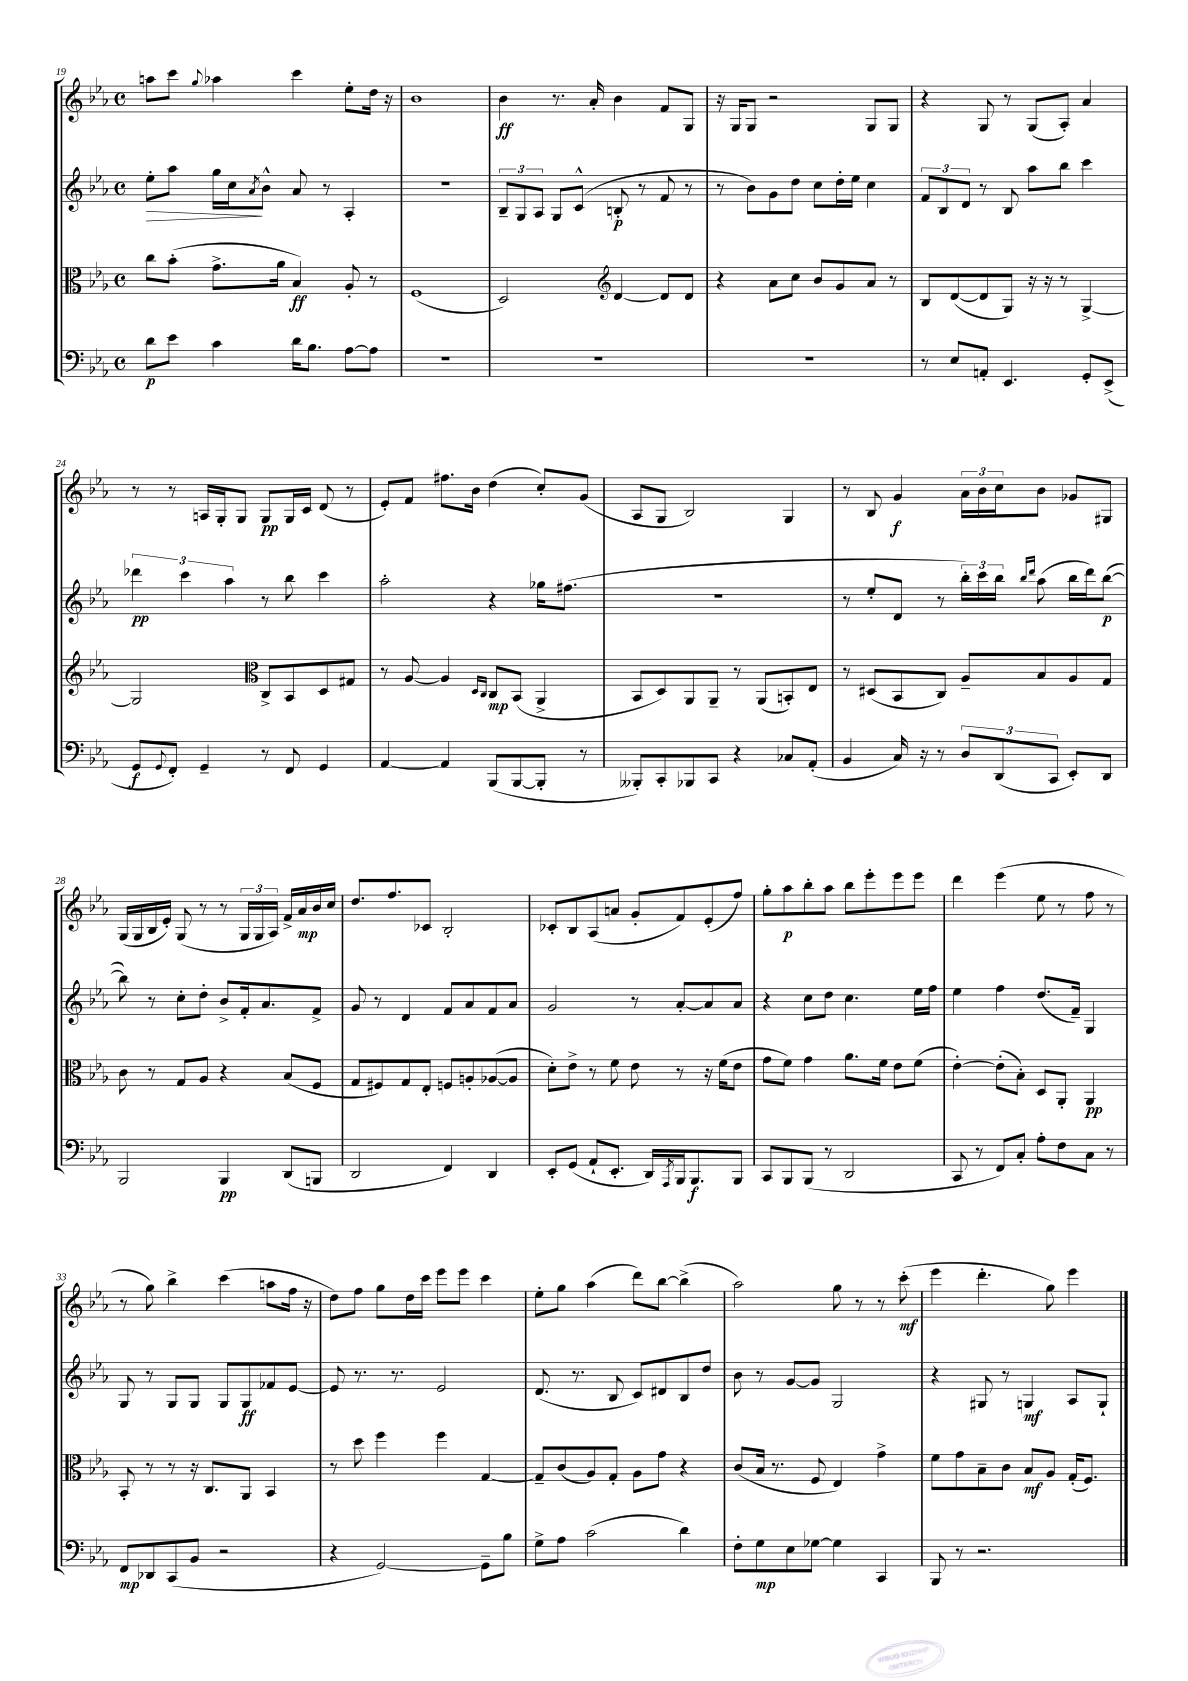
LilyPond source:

<<
\new StaffGroup <<
\new Staff = "s0" {
    \clef treble \key ees \major \defaultTimeSignature \time 4/4
    a''8 c'''8 \appoggiatura { g''8 } aes''4 c'''4 ees''8-. d''16 r16 |
    bes'1 |
    bes'4\ff r8. aes'16-. bes'4 f'8 g8 |
    r16 g16 g8 r2 g8 g8 |
    r4 g8 r8 g8( aes8-.) aes'4 |
    r8 r8 a16 g16-. g8 g8\pp g16 c'16 d'8( r8 |
    ees'8-.) f'8 fis''8. bes'16 d''4( c''8-.) g'8( |
    aes8 g8 bes2) g4 |
    r8 bes8 g'4\f \tuplet 3/2 { aes'16 bes'16 c''16 } bes'8 ges'8 gis8 |
    g16( g16 bes16 ees'16-.) g8( r8 r8 \tuplet 3/2 { g16 g16 aes16) } f'16-> aes'16\mp bes'16 c''16 |
    d''8. f''8. ces'8 bes2-. |
    ces'8-. bes8 aes8( a'8 g'8-. f'8) ees'8-.( f''8) |
    g''8-. aes''8\p bes''8-. aes''8 bes''8 ees'''8-. ees'''8 ees'''8 |
    d'''4 ees'''4( ees''8 r8 f''8 r8 |
    r8 g''8) bes''4-> c'''4( a''8 f''16 r16 |
    d''8) f''8 g''8 d''16 c'''16 ees'''8 ees'''8 c'''4 |
    ees''8-. g''8 aes''4( d'''8) bes''8~ bes''4->( |
    aes''2) g''8 r8 r8 c'''8-.\mf( |
    ees'''4 d'''4.-. g''8) ees'''4 \bar "|." |
}
\new Staff = "s1" {
    \clef treble \key ees \major \defaultTimeSignature \time 4/4
    ees''8-.\> aes''8 g''16 c''16\! \acciaccatura { aes'8 } bes'8-^ aes'8 r8 aes4-. |
    R1 |
    \tuplet 3/2 { bes8-- g8 aes8 } g8 c'8-^( b8-.\p r8 f'8 r8 |
    r8 bes'8) g'8 d''8 c''8 d''16-. ees''16 c''4 |
    \tuplet 3/2 { f'8 bes8 d'8 } r8 bes8 aes''8 bes''8 c'''4 |
    \tuplet 3/2 { des'''4\pp c'''4 aes''4 } r8 bes''8 c'''4 |
    aes''2-. r4 ges''16 fis''8.( |
    R1 |
    r8 ees''8-. d'8 r8 \tuplet 3/2 { bes''16-.) c'''16 bes''16 } \grace { bes''16 d'''16 } aes''8( bes''16 d'''16) bes''8~\p( |
    bes''8) r8 c''8-. d''8-. bes'8-> f'16-. aes'8. f'8-> |
    g'8 r8 d'4 f'8 aes'8 f'8 aes'8 |
    g'2 r8 aes'8~-. aes'8 aes'8 |
    r4 c''8 d''8 c''4. ees''16 f''16 |
    ees''4 f''4 d''8.( f'16--) g4 |
    g8 r8 g8 g8 g8 g8\ff fes'8 ees'8~ |
    ees'8 r8. r8. ees'2 |
    d'8.( r8. bes8 c'8) dis'8 bes8 d''8 |
    bes'8 r8 g'8~ g'8 g2 |
    r4 gis8 r8 g4\mf aes8 g8-! \bar "|." |
}
\new Staff = "s2" {
    \clef alto \key ees \major \defaultTimeSignature \time 4/4
    c''8 bes'8-.( g'8.-> aes'16 bes4\ff) aes8-. r8 |
    f1( |
    d2) \clef treble d'4~ d'8 d'8 |
    r4 aes'8 c''8 bes'8 g'8 aes'8 r8 |
    bes8 d'8~( d'8 g8) r16 r16 r8 g4~-> |
    g2 \clef alto c8-> bes,8 d8 gis8 |
    r8 aes8~ aes4 \grace { d16 c16 } c8\mp bes,8( aes,4-> |
    bes,8 d8) aes,8 aes,8-- r8 aes,8( b,8-.) ees8 |
    r8 dis8( bes,8 c8) aes8-- bes8 aes8 g8 |
    c'8 r8 g8 aes8 r4 bes8( f8 |
    g8 fis8) g8 ees8-. f8 a8-. aes8~( aes8 |
    d'8-.) ees'8-> r8 f'8 ees'8 r8 r16 f'16( ees'8 |
    g'8 f'8) g'4 aes'8. f'16 ees'8 f'8( |
    ees'4~-.) ees'8-.( bes8-.) d8 aes,8-. aes,4\pp |
    bes,8-. r8 r8 r16 c8. aes,8 bes,4 |
    r8 d''8 f''4 f''4 g4~ |
    g8-- c'8( aes8) g8-. aes8 g'8 r4 |
    c'8( bes16 r8. f8 ees4) g'4-> |
    f'8 g'8 bes8-- c'8 bes8\mf aes8 g16-.( f8.) \bar "|." |
}
\new Staff = "s3" {
    \clef bass \key ees \major \defaultTimeSignature \time 4/4
    d'8\p ees'8 c'4 d'16 bes8. aes8~ aes8 |
    R1 |
    R1 |
    R1 |
    r8 ees8 a,8-. ees,4. g,8-. ees,8->( |
    g,8\f \appoggiatura { g,8 } f,8-.) g,4-- r8 f,8 g,4 |
    aes,4~ aes,4 bes,,8( bes,,8~ bes,,8-. r8 |
    beses,,8-.) c,8-. bes,,8 c,8 r4 ces8 aes,8-.( |
    bes,4 c16) r16 r8 \tuplet 3/2 { d8 d,8( c,8 } ees,8-.) d,8 |
    bes,,2 bes,,4\pp d,8( b,,8 |
    d,2 f,4) d,4 |
    ees,8-. g,8( aes,8-! ees,8.-. d,16) \acciaccatura { aes,,8 } bes,,16 bes,,8.\f bes,,8 |
    c,8 bes,,8 bes,,8( r8 d,2 |
    c,8 r8 f,8) c8-. aes8-. f8 c8 r8 |
    f,8\mp des,8 c,8( bes,8 r2 |
    r4 g,2~) g,8-- bes8 |
    g8-> aes8 c'2( d'4) |
    f8-. g8\mp ees8 ges8~ ges4 c,4 |
    bes,,8 r8 r2. \bar "|." |
}
>>
>>
\layout { \context { \Score currentBarNumber = #19 } }
